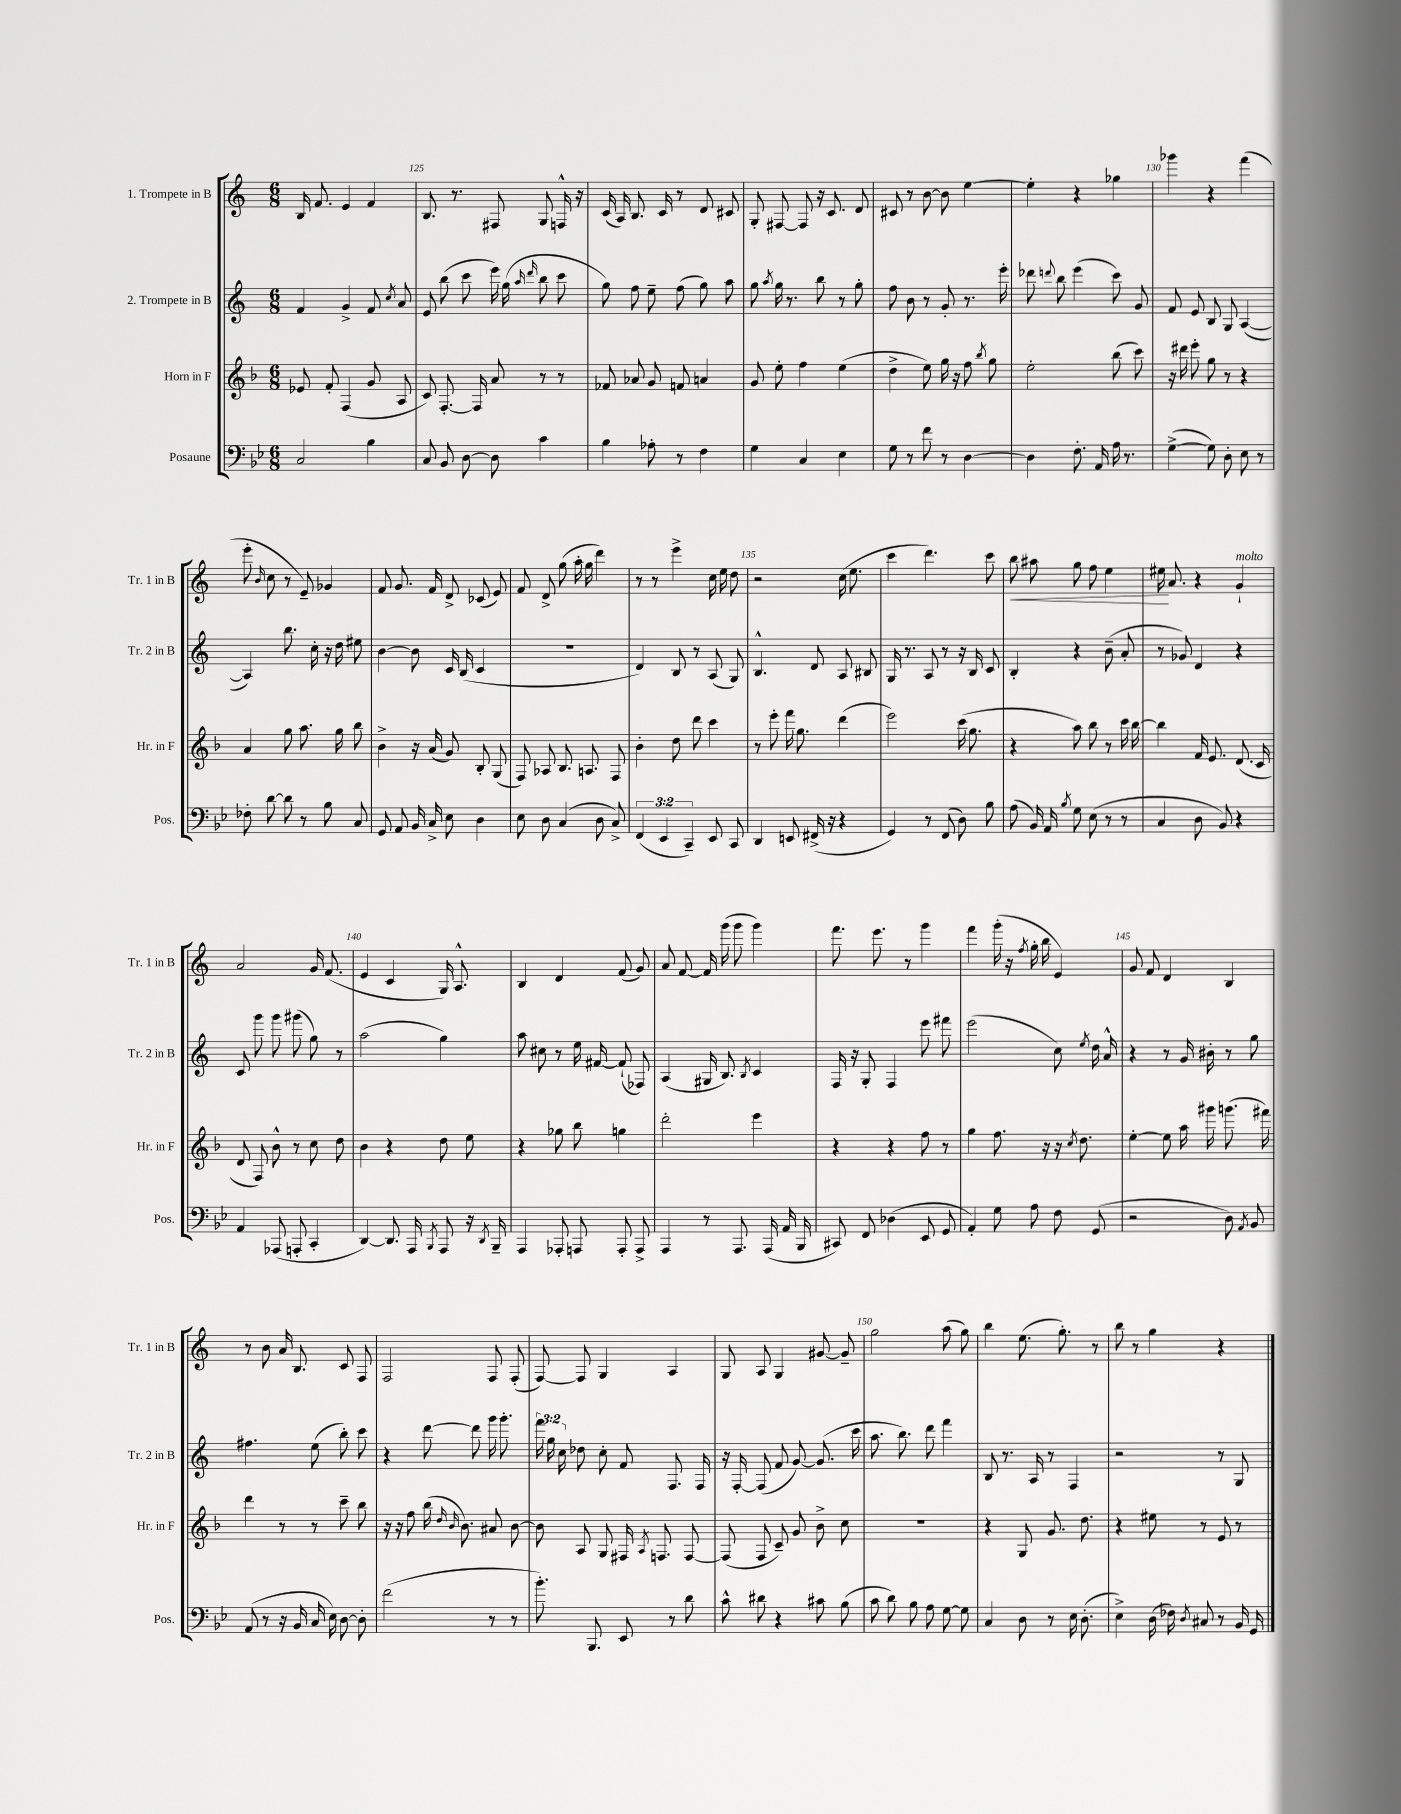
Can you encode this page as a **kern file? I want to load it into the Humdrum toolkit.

**kern	**kern	**kern	**kern
*staff4	*staff3	*staff2	*staff1
*clefF4	*clefG2	*clefG2	*clefG2
*k[b-e-]	*k[b-]	*k[]	*k[]
*M6/8	*M6/8	*M6/8	*M6/8
2C	8e-	4f	16B
.	.	.	8.f
.	8f'	.	.
.	(4F	4g^	4e
4B-	8g	8f	4f
.	.	8qcc	.
.	8A	8a	.
=	=	=	=
8C	8c)	8e	8.B
8BB-	[8.F'	(8bb	.
.	.	.	8.r
[8D	.	8ccc	.
.	16F]	.	.
8D]	8a	16eee)	8F#
.	.	(16gg	.
.	.	16qqaa	.
.	.	16qqddd	.
4c	8r	8bb	8G
.	8r	8ccc	16F^^
.	.	.	16r
=	=	=	=
4B-	8f-	8gg)	(16c
.	.	.	16A)
.	8a-	8ff	8.B
8A-'	8g	8ee~	.
.	.	.	16c
8r	8f	(8ff	8r
4F	4a	8gg)	8d
.	.	8aa	8c#
=	=	=	=
4G	8g	8gg	8G'
.	.	8qaa	.
.	8ee'	16gg	[8F#
.	.	8.r	.
4C	4ff	.	8F#]
.	.	8bb	16r
.	.	.	8.c
4E-	(4ee	8r	.
.	.	8gg'	8d
=	=	=	=
8G	4dd^	8ff	8c#
8r	.	8b	8r
8f	8ee)	8r	[8b
8r	16gg	8g'	8b]
.	16r	.	.
[4D	8ff	8.r	[4ee
.	8qbb-	.	.
.	8gg	.	.
.	.	16eee'	.
=	=	=	=
4D]	2ee'	8ddd-	4ee']
.	.	8qqddd	.
.	.	8bb	.
8.F'	.	(4eee	4r
16AA	.	.	.
16A	(8bb-	8ccc)	4gg-
8.r	.	.	.
.	8ccc)	8g	.
=	=	=	=
([4G^	16r	8f	4ggg-
.	16ddd#	.	.
.	8eee'	8e	.
8G])	8gg	8B	4r
8D'	8r	8G	.
8E-	4r	([4A	(4fff
8r	.	.	.
=	=	=	=
8F-'	4a	4A])	8eee'
.	.	.	16qqb
[8d	.	.	8cc
8d]	8gg	8.bb	8r
8r	8.aa	.	8e~)
.	.	16cc'	.
8B-	.	16r	4g-
.	16gg	16dd	.
8C	8bb-	8ee#	.
=	=	=	=
8GG	4b-^	[4b	8f
8AA	.	.	8.g
16BB-	16r	8b]	.
16C^	(16a	.	16f
8E-	8g)	16c	8d^
.	.	(16B	.
4D	8B-'	4c	(8c-
.	(8G	.	8e)
=	=	=	=
8E-	8F)	2.r	8f
8D	8A-	.	8d^
(4C	8.B-	.	(8gg
.	.	.	16aa'
.	8.A	.	16gg
8D	.	.	4ddd)
8C^)	8F	.	.
=	=	=	=
(6FF	4b-'	4d)	8r
.	.	.	8r
6EE-	.	.	.
.	8dd	8B	4eee^
6CC~)	.	.	.
.	8ddd	8r	.
8EE-	4ccc	(8A	16cc
.	.	.	16ee
8CC	.	8G)	8dd
=	=	=	=
4DD	8r	4.B^^	2r
.	8eee'	.	.
8EE	16fff	.	.
.	8.gg	.	.
(16FF#^	.	8d	.
16r	.	.	.
4r	(4ddd	8A	(16cc
.	.	.	8.ee
.	.	8B#	.
=	=	=	=
4GG)	2eee)	16G	4ccc
.	.	8.r	.
8r	.	8A	4.ddd)
(8FF	.	8r	.
8D)	(16ccc	16r	.
.	8.gg	16B	.
8B-	.	8c	8ccc
=	=	=	=
(8A	4r	4B'	8bb
16BB-)	.	.	8aa#
16AA	.	.	.
8qB-	.	.	.
8G	8aa)	4r	8gg
(8E-	8bb-	.	8ff
8r	8r	(8b~	4ee
8r	16ccc	8a'	.
.	[16bb-	.	.
=	=	=	=
4C	4bb-]	8r	16ee#
.	.	.	8.a
.	.	8g-)	.
8D	16f	4d	4r
.	8.e	.	.
8BB-)	.	.	.
4r	(8.d	4r	4g`
.	16c	.	.
=	=	=	=
4AA	8d	8c	2a
.	8F)	8ggg	.
(8AAA-	8b-^^	8ggg	.
8AAA'	8r	(8ggg#	.
4CC'	8cc	8gg)	16g
.	.	.	(8.f
.	8dd	8r	.
=	=	=	=
[4DD)	4b-	(2aa	4e
8.DD]	4r	.	4c
16AAA	.	.	.
8qBBB-	.	.	.
8AAA	8dd	4gg)	16G)
.	.	.	8.A^^
16r	8ee	.	.
8qDD	.	.	.
16BBB-~	.	.	.
=	=	=	=
4AAA	4r	8aa	4B
.	.	8cc#	.
8AAA-'	8gg-	8r	4d
8AAA	8bb-	16ee	.
.	.	[16f#	.
8AAA'	4gg	(8f#`]	(8f
8AAA^	.	8F-)	8g)
=	=	=	=
4AAA	2ddd'	(4A	8a
.	.	.	[8f
8r	.	16G#	16f]
.	.	8.B)	(16ggg
8.AAA	.	.	8ggg
.	.	8qB	.
.	4eee	4c	4ggg)
(16AAA	.	.	.
16AA	.	.	.
16BBB-	.	.	.
=	=	=	=
8CC#)	4r	16F	8.fff
.	.	16r	.
8FF	.	8G'	.
.	.	.	8.eee
(4D-	4r	4F	.
.	.	.	8r
8EE-	8ff	8eee	4ggg
8GG	8r	8fff#	.
=	=	=	=
4AA')	4gg	(2eee	4fff
8G	8.ff	.	(16ggg'
.	.	.	16r
.	.	.	8qff
8A	.	.	16gg'
.	16r	.	16bb
8F	16r	8cc)	4e)
.	8qcc	.	.
.	8.dd	.	.
.	.	8qee	.
(8GG	.	16dd	.
.	.	16a^^	.
=	=	=	=
2r	[4ee'	4r	8g
.	.	.	8f
.	8ee]	8r	4d
.	16aa	16g	.
.	16ggg#	16b#'	.
8D)	(8.ggg	8r	4B
8qAA	.	.	.
8BB-	.	8gg	.
.	16fff#)	.	.
=	=	=	=
(8AA	4ddd	4.ff#	8r
8r	.	.	8b
16r	8r	.	16a
16BB-	.	.	8.B
16C	8r	(8ee	.
16E-)	.	.	.
[8D	8ccc~	8bb')	8c
8D']	8bb-	8ccc	8F
=	=	=	=
(2f	16r	4r	2F
.	16r	.	.
.	8ff	.	.
.	(16bb-	[8ddd	.
.	16qqdd	.	.
.	16qqb-	.	.
.	8.b-)	.	.
.	.	8ddd]	.
8r	8a#	16ggg	8F
.	.	8.ggg'	.
8r	[8b-	.	(8F'
=	=	=	=
8.b-')	8b-]	24fff	[8F)
.	.	24gg	.
.	.	24cc	.
.	8A	8dd-	8F]
8.BBB-	.	.	.
.	8G	8cc'	4G
8EE-	16F#	8f	.
.	8qA	.	.
.	8.F	.	.
8r	.	8.F	4A
8d	[8F	.	.
.	.	16F	.
=	=	=	=
8c^^	(8F]	16r	8G
.	.	[16F'	.
8d#	8F	(8F]	8A
4r	8c~)	8f	4G
.	8g	[8g)	.
8c#	8b-^	(8.g]	[8g#
(8B-	8cc	.	8g#~]
.	.	16ccc	.
=	=	=	=
8c	2.r	8.aa	2gg
8d)	.	.	.
.	.	8.bb)	.
8B-	.	.	.
8A	.	8ddd	.
[8G	.	4fff	(8aa
8G]	.	.	8gg)
=	=	=	=
4C	4r	8B	4bb
.	.	8.r	.
8D	8G	.	(8.ee
.	.	16A	.
8r	8.g	8r	.
.	.	.	8.gg')
16E-	.	4F	.
(8.D'	8.dd	.	.
.	.	.	8r
=	=	=	=
4E-^)	4r	2r	8bb
.	.	.	8r
(16D	8ee#	.	4gg
16F-)	.	.	.
8qD	.	.	.
8C#	8r	.	.
8r	8e	8r	4r
16BB-	8r	8G	.
16GG	.	.	.
==	==	==	==
*-	*-	*-	*-
